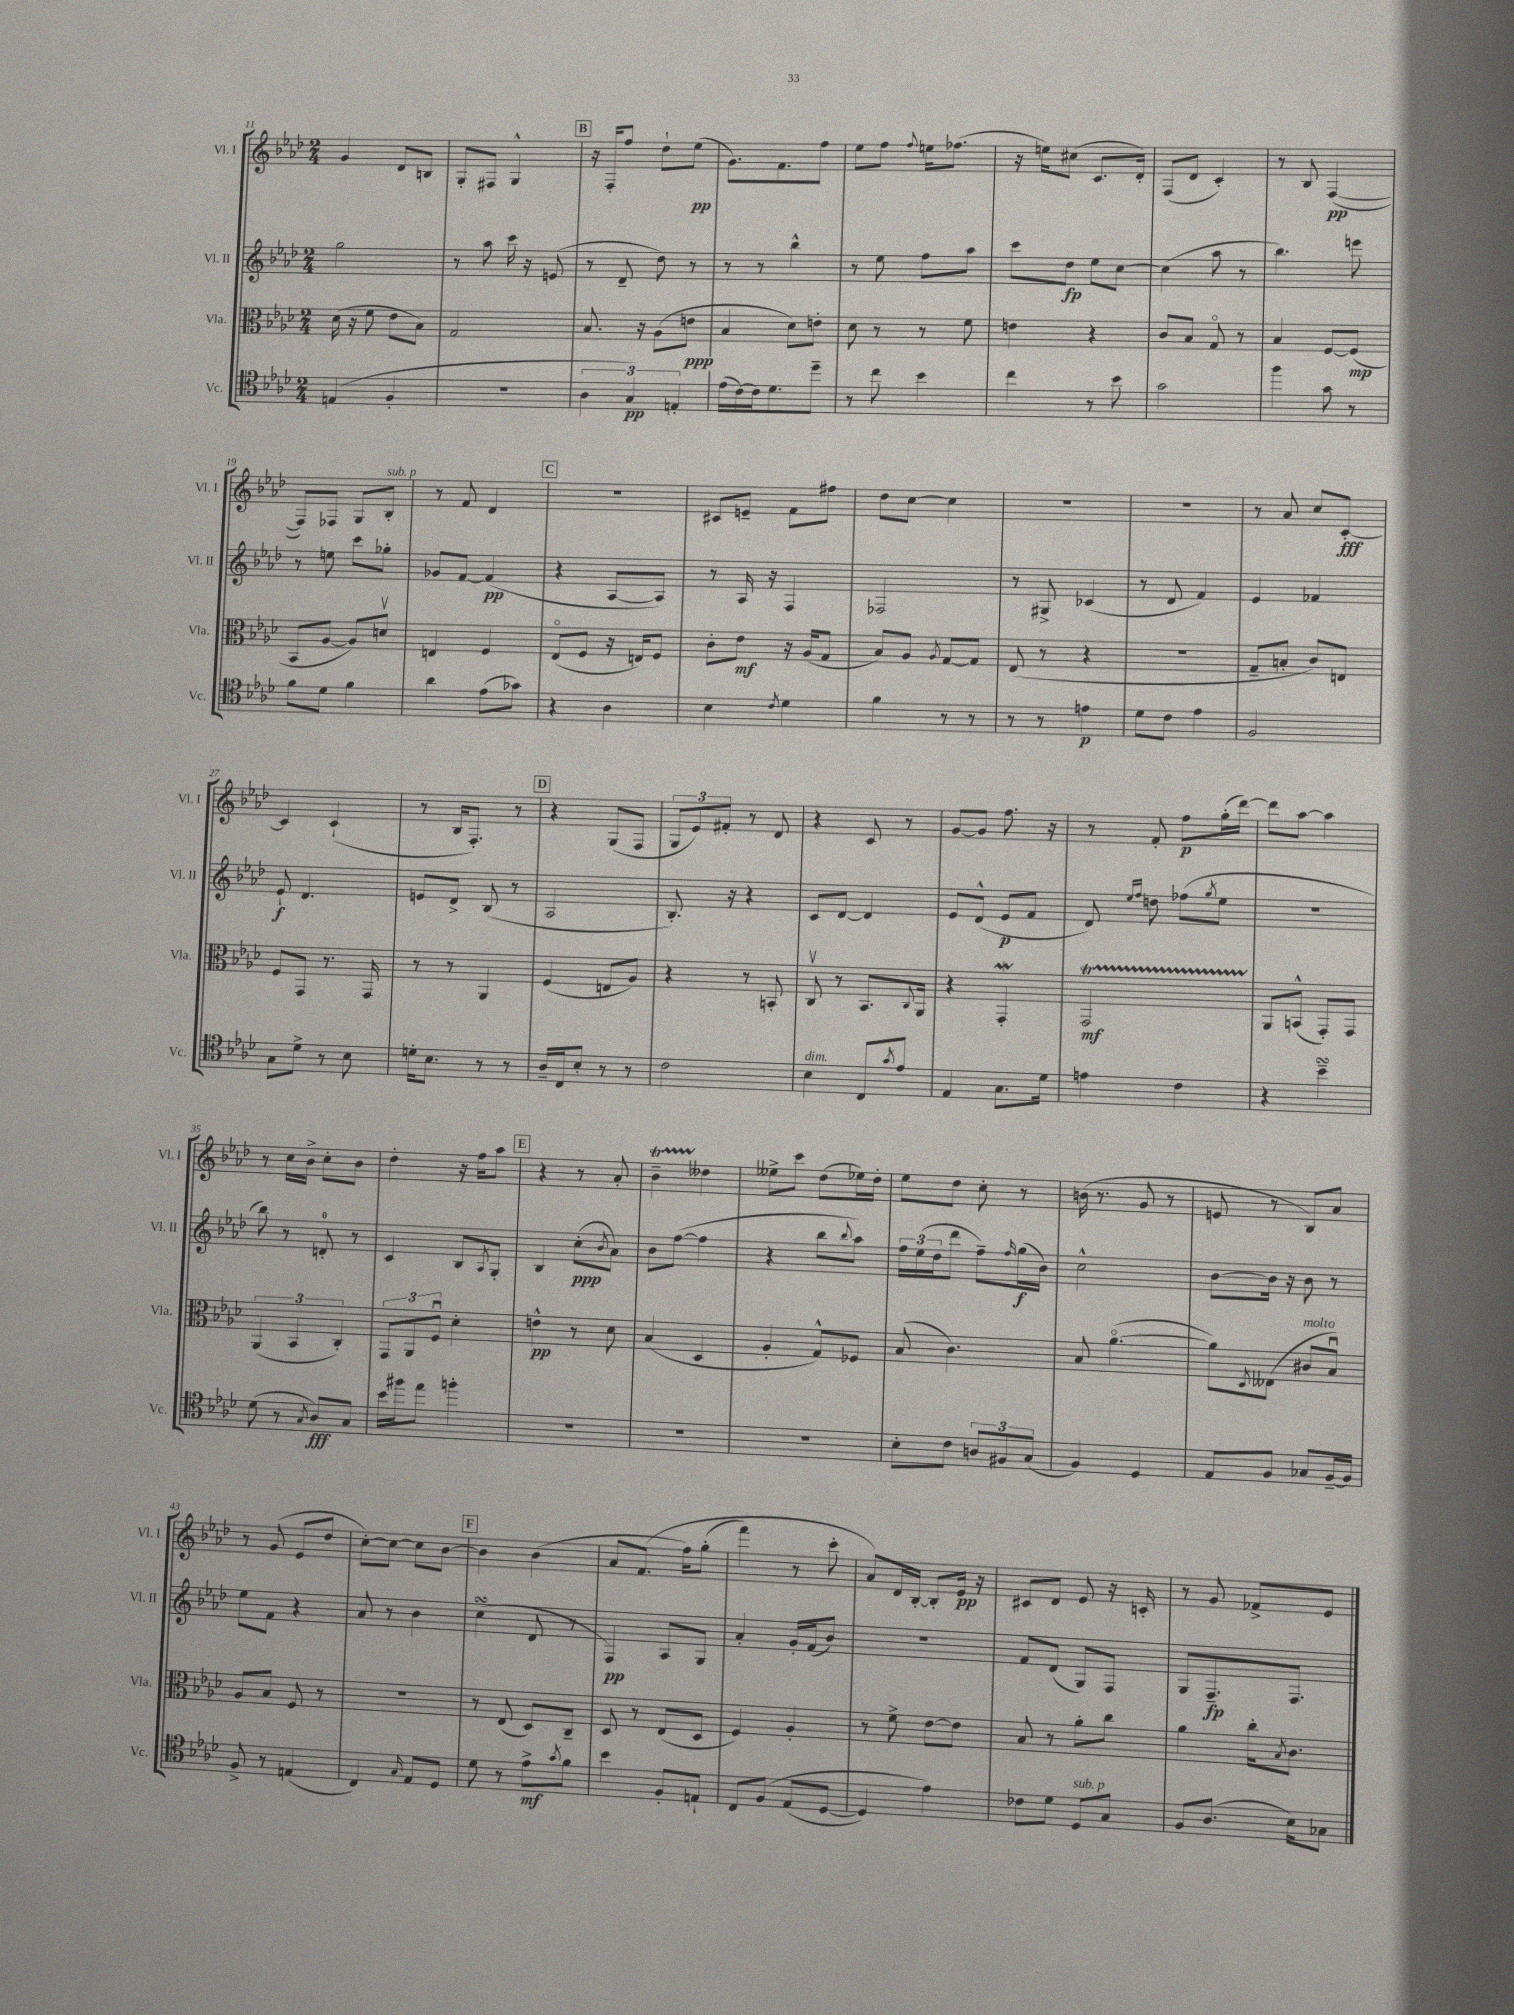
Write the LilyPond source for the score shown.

<<
\new StaffGroup <<
\new Staff = "s0" \with { instrumentName = "Vl. I" shortInstrumentName = "Vl. I" } {
    \clef treble \key aes \major \numericTimeSignature \time 2/4
    g'4 des'8 b8 |
    g8-. fis8 g4-^ |
    \mark \markup { \box "B" } r16 f16-. f''8 des''8-! ees''8\pp( |
    g'8.) f'8. f''8 |
    ees''8 f''8 \appoggiatura { f''8 } e''16 fes''8.( |
    r16 e''16) cis''8( c'8. des'16-.) |
    f8( des'8 c'4-.) |
    r8 bes8 f4~\pp( |
    f8) fes8 g8 bes8-.^\markup { \italic "sub. p" } |
    r8 f'8 des'4 |
    \mark \markup { \box "C" } r2 |
    cis'8 e'8-- f'8 fis''8 |
    des''8 c''8~ c''4 |
    r2 |
    R2 |
    r8 aes'8 c''8 c'8~-.\fff |
    c'4 c'4-!( |
    r8 bes16 f8.-.) r8 |
    \mark \markup { \box "D" } r4 g8( f8 |
    \tuplet 3/2 { g8 ees'8) fis'8-. } r8 des'8 |
    r4 c'8 r8 |
    g'8~ g'8 f''8. r16 |
    r8 f'8-. f''8\p g''16-.( des'''16~) |
    des'''8 aes''8~ aes''4 |
    r8 c''16 bes'16-> c''8-. bes'8 |
    des''4-. r16 f''16 aes''8 |
    \mark \markup { \box "E" } r4 r8 aes'8-. |
    bes'4--\startTrillSpan deses''4\stopTrillSpan |
    eeses''8-> c'''8 des''8( ees''16) des''16-. |
    ees''8 des''8 c''8-. r8 |
    b'16( r8. g'8 r8 |
    e'8 r8 bes8) aes'8 |
    r8 g'8( ees'8 des''8 |
    c''8~-.) c''8~ c''8 bes'8~ |
    \mark \markup { \box "F" } bes'4 bes'4( |
    aes'8 f'8.\( f''16) g''8-.( |
    f'''4) r8 c'''8-. |
    aes'8\) des'16 bes16~-. bes8-. ees'16\pp r16 |
    cis'8 des'8 ees'8 r16 c'16-. |
    r8 g'8 fes'8-> ees'8 \bar "|." |
}
\new Staff = "s1" \with { instrumentName = "Vl. II" shortInstrumentName = "Vl. II" } {
    \clef treble \key aes \major \numericTimeSignature \time 2/4
    g''2 |
    r8 aes''8 c'''16 r16 e'8( |
    \mark \markup { \box "B" } r8 des'8-- des''8) r8 |
    r8 r8 bes''4-^ |
    r8 ees''8 f''8 aes''8 |
    c'''8 des''8\fp ees''8 c''8~ |
    c''4( aes''8 r8 |
    bes''4.) e'''8 |
    r8 e''8 c'''8 ges''8-. |
    ges'8 f'8~ f'4\pp( |
    \mark \markup { \box "C" } r4 aes8~ aes8) |
    r8 aes16 r16 f4 |
    fes2 |
    r8 gis8-> ces'4( |
    r8 des'8 f'4) |
    ees'4 fes'4 |
    ees'8-!\f des'4. |
    e'8 des'8-> bes8( r8 |
    \mark \markup { \box "D" } aes2 |
    bes8.-.) r16 r4 |
    c'8 des'8~ des'4 |
    ees'8 des'8-^( ees'8\p f'8 |
    des'8) \grace { ees''16 f''16 } d''8 fes''8( \acciaccatura { g''8 } ees''8 |
    r2 |
    bes''8) r8 d'8-0-. r8 |
    c'4 bes8 \acciaccatura { aes8 } g8-. |
    \mark \markup { \box "E" } bes4 c''8-.\ppp( \acciaccatura { bes'8 } aes'8) |
    bes'8 f''8~( f''4 |
    r4 bes''8 \appoggiatura { bes''8 } aes''8) |
    \tuplet 3/2 { f''16 ees''16( des''16 } des'''8 f''8--) \grace { f''16 } g''16\f( bes'16) |
    c''2-^ |
    bes'8~ bes'16 r16 bes'8 r8 |
    ees''8 f'8 r4 |
    aes'8 r8 bes'4 |
    \mark \markup { \box "F" } c''4\turn( des'8 r8 |
    f4\pp) aes8 g8 |
    aes'4-. g'16-. f'16( bes'8) |
    R2 |
    f'8 des'8( g8) f8 |
    g8 f8.--\fp f8. \bar "|." |
}
\new Staff = "s2" \with { instrumentName = "Vla." shortInstrumentName = "Vla." } {
    \clef alto \key aes \major \numericTimeSignature \time 2/4
    des'16( r16 f'8 ees'8 bes8) |
    g2 |
    \mark \markup { \box "B" } bes8. r16 aes8( e'8\ppp |
    bes4 des'8) e'8-. |
    des'8 r8 r8 f'8 |
    e'4 r4 |
    c'8 bes8 g8\flageolet r8 |
    bes4 f8~ f8\mp( |
    bes,8 aes8~ aes8) d'8\upbow |
    e4 f4 |
    \mark \markup { \box "C" } ees8\flageolet( f8 r16 e16) f8 |
    c'8-. ees'8\mf r16 aes16( g8 |
    bes8) aes8 \acciaccatura { aes8 } g8~ g8 |
    ees8( r8 r4 |
    r2 |
    g8-- b8-. c'8) e8 |
    f8 g,8 r8. g,16 |
    r8 r8 aes,4 |
    \mark \markup { \box "D" } f4( e8 aes8) |
    r4 r8 b,8-. |
    c8\upbow r8 bes,8. \appoggiatura { c8 } aes,16 |
    r4 g,4-.\mordent |
    g,2\startTrillSpan\mf |
    aes,8\stopTrillSpan b,8-^( g,8-.) g,8 |
    \tuplet 3/2 { aes,4( bes,4 c4-.) } |
    \tuplet 3/2 { g,8 aes,8 f8\downbow } des'4-. |
    \mark \markup { \box "E" } e'4-^\pp r8 des'8 |
    bes4( des4 |
    aes4-. g8-^) fes8 |
    bes8( c'4.) |
    bes8 aes'4.~\flageolet( |
    aes'8) \acciaccatura { des8 } eeses8( cis'8^\markup { \italic "molto" } bes8\downbow) |
    aes8 bes8 f8 r8 |
    r2 |
    \mark \markup { \box "F" } r8 ees8( des8) c8-- |
    des8 r8 ees8( des8 |
    f4) aes4-. |
    r8 f'8-> ees'8~ ees'8 |
    bes8 r8 aes'8-. c''8 |
    aes'4 c''16-. \acciaccatura { bes8 } c'8. \bar "|." |
}
\new Staff = "s3" \with { instrumentName = "Vc." shortInstrumentName = "Vc." } {
    \clef tenor \key aes \major \numericTimeSignature \time 2/4
    e4( f4-. |
    r2 |
    \mark \markup { \box "B" } \tuplet 3/2 { aes4 g4\pp) e4-. } |
    ees'16( c'16~) c'16 des'8. des''8-- |
    r8 c''8 bes'4 |
    c''4 r8 bes'8 |
    g'2 |
    f''4 g'8 r8 |
    f'8 des'8 f'4 |
    aes'4 ees'8( ges'8) |
    \mark \markup { \box "C" } r4 aes4 |
    bes4 \acciaccatura { c'8 } des'4 |
    f'4 r8 r8 |
    r8 r8 e'4\p |
    des'8 c'8 ees'4 |
    f2 |
    g8 des'8-> r8 bes8 |
    d'16-. bes8. r8 r8 |
    \mark \markup { \box "D" } aes16-- c16 bes8-. r8 r8 |
    c'2 |
    bes4^\markup { \italic "dim." } c8 \acciaccatura { g'8 } ees'8 |
    ees4 g8. des'16 |
    e'4 c'4 |
    r4 bes'4--\turn |
    des'8( r8 \acciaccatura { g8 } aes8\fff) g8 |
    bes'16 fis''16 ees''8 f''4-. |
    \mark \markup { \box "E" } R2 |
    R2 |
    R2 |
    bes8-. c'8 \tuplet 3/2 { a8 fis8 g8( } |
    f4) des4 |
    ees8 f8 ges8 f16~-- f16 |
    f8-> r8 e4( |
    c4) \grace { g16 } ees8 des8 |
    \mark \markup { \box "F" } des'8 r8 ees'8->\mf \acciaccatura { g'8 } f'8 |
    bes'4 f8-. e8-! |
    c8 f8\( ees8( des8~ |
    des4) ees'4\) |
    ces'8 des'8 des8^\markup { \italic "sub. p" } g8 |
    f8 aes8.( bes16) ges8 \bar "|." |
}
>>
>>
\layout { \context { \Score currentBarNumber = #11 } }
